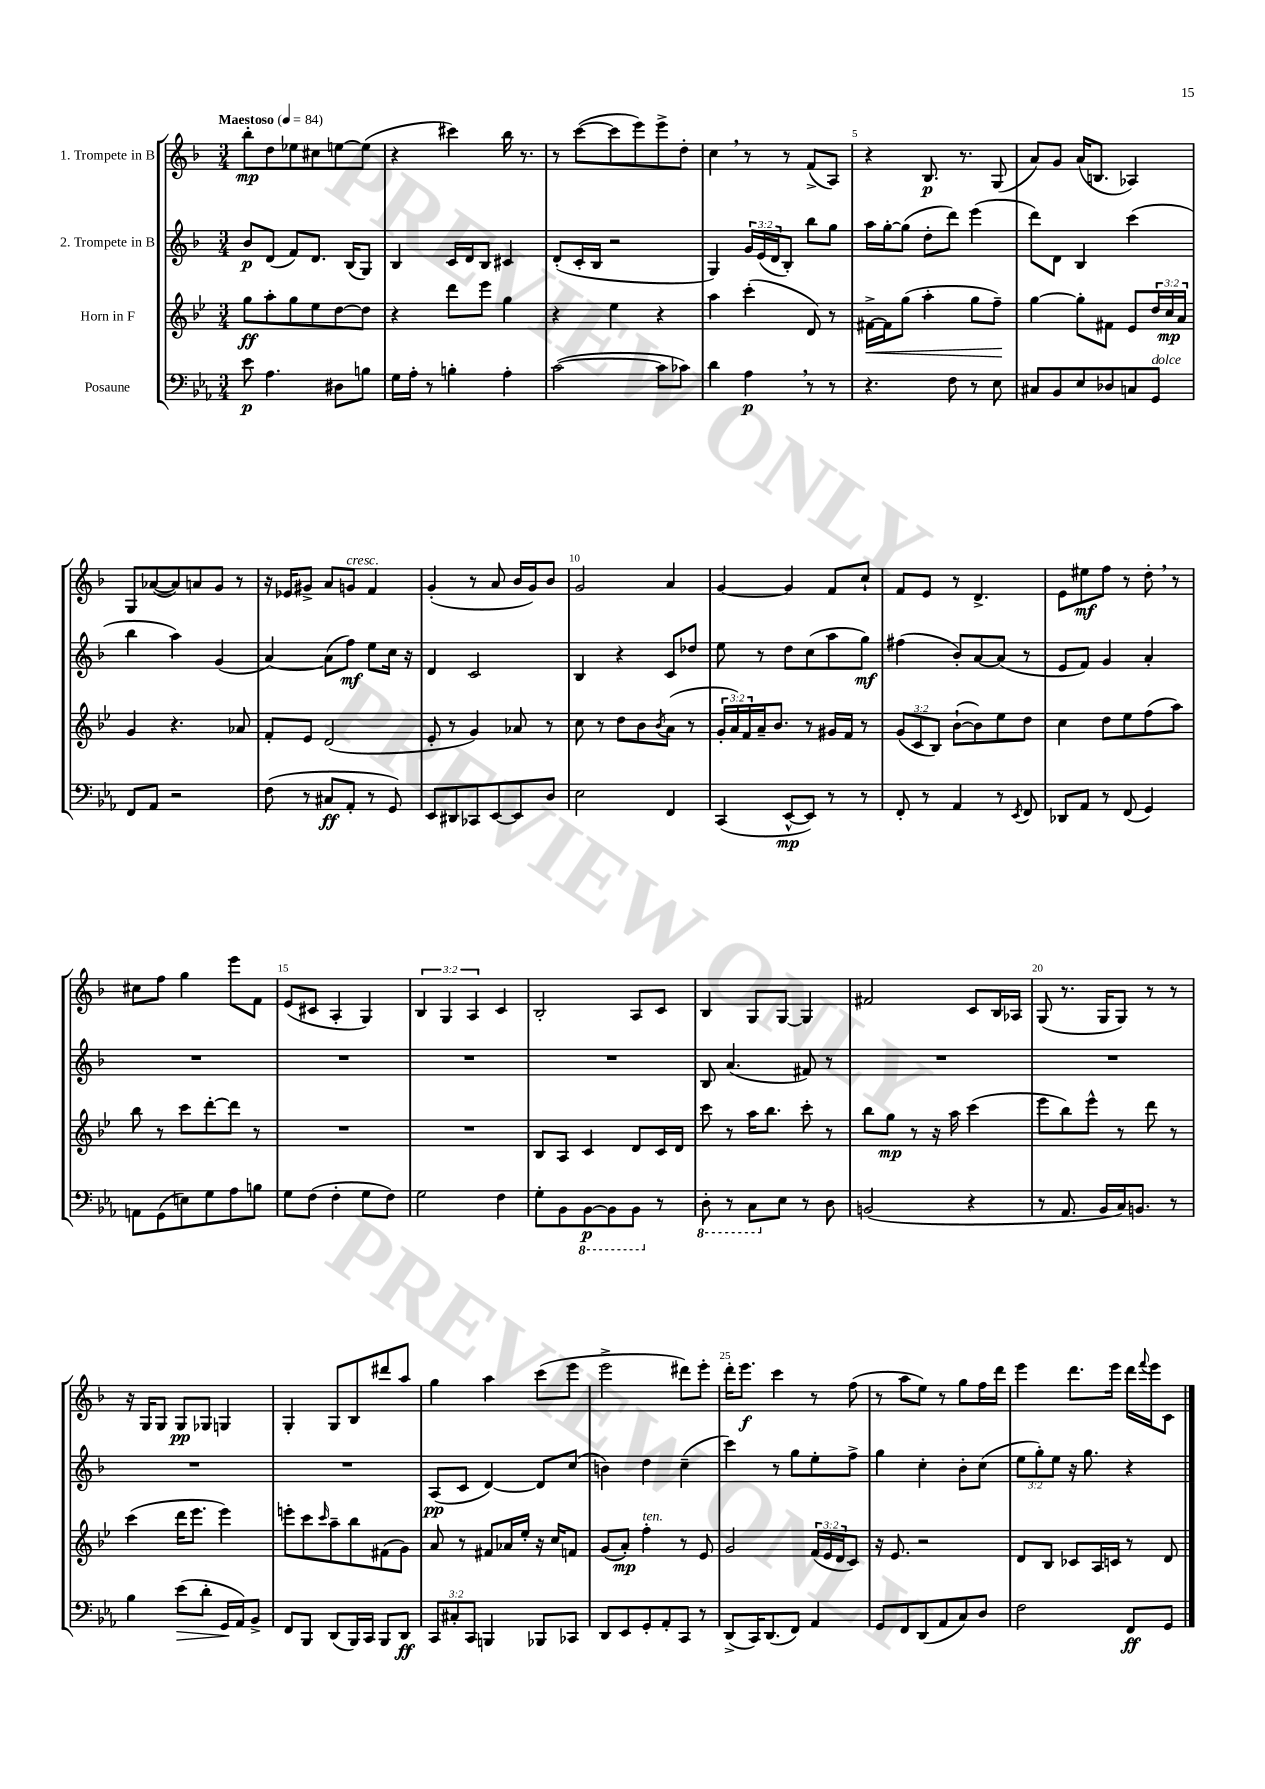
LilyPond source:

<<
\new StaffGroup <<
\new Staff = "s0" \with { instrumentName = "1. Trompete in B" } {
    \clef treble \key f \major \numericTimeSignature \time 3/4 \override Staff.TupletNumber.text = #tuplet-number::calc-fraction-text \tempo "Maestoso" 4 = 84
    bes''8-.\mp d''8 ees''8 cis''8 e''8~ e''8( |
    r4 cis'''4) bes''16 r8. |
    r8 c'''8~( c'''8 e'''8) e'''8-> d''8-. |
    c''4 \breathe r8 r8 f'8->( a8) |
    r4 bes8.\p r8. g8( |
    a'8) g'8 a'16( b8. aes4) |
    g8 aes'8~( aes'8) a'8 g'8 r8 |
    r16 ees'16 gis'8-> a'8 g'8^\markup { \italic "cresc." } f'4 |
    g'4-.( r8 a'8 bes'16 g'16) bes'8 |
    g'2 a'4 |
    g'4~ g'4 f'8 c''8-! |
    f'8 e'8 r8 d'4.-> |
    e'8 eis''8\mf f''8 r8 d''8-. \breathe r8 |
    cis''8 f''8 g''4 e'''8 f'8 |
    e'8( cis'8 a4-. g4) |
    \tuplet 3/2 { bes4 g4 a4 } c'4 |
    bes2-. a8 c'8 |
    bes4 g8 g8~ g4 |
    fis'2 c'8 bes16 aes16 |
    g8( r8. g16 g8) r8 r8 |
    r16 g16 g8 g8\pp ges8 g4 |
    g4-. g8 bes8 dis'''8 a''8 |
    g''4 a''4 c'''8( e'''8 |
    e'''2-> dis'''8) e'''8-. |
    d'''16-. e'''8.\f c'''4 r8 f''8( |
    r8 a''8 e''8) r8 g''8 f''16 d'''16 |
    e'''4 d'''8. e'''16 d'''16 \appoggiatura { f'''8 } e'''16 c'8 \bar "|." |
}
\new Staff = "s1" \with { instrumentName = "2. Trompete in B" } {
    \clef treble \key f \major \numericTimeSignature \time 3/4 \override Staff.TupletNumber.text = #tuplet-number::calc-fraction-text
    bes'8\p d'8( f'8) d'8. bes16( g8) |
    bes4 c'16 d'16 bes8 cis'4 |
    d'8-.( c'16-. bes16 r2 |
    g4) \tuplet 3/2 { g'16 e'16( d'16 } bes8-.) bes''8 g''8 |
    a''16 g''16~-. g''8( d''8-. d'''8) e'''4( |
    d'''8) d'8 bes4 c'''4( |
    bes''4 a''4) g'4( |
    a'4~) a'8( f''8\mf) e''8 c''16 r16 |
    d'4 c'2 |
    bes4 r4 c'8 des''8 |
    e''8 r8 d''8 c''8( a''8 g''8\mf) |
    fis''4( bes'8-.) a'8~ a'8( r8 |
    e'8 f'8) g'4 a'4-. |
    R2. |
    R2. |
    R2. |
    R2. |
    bes8 a'4.( fis'8) r8 |
    R2. |
    R2. |
    R2. |
    R2. |
    a8\pp( c'8 d'4~) d'8 c''8( |
    b'4) d''4 c''4--( |
    c'''4) r8 g''8 e''8-. f''8-> |
    g''4 c''4-. bes'8-. c''8( |
    \tuplet 3/2 { e''8 g''8-.) e''8 } r16 g''8. r4 \bar "|." |
}
\new Staff = "s2" \with { instrumentName = "Horn in F" } {
    \clef treble \key bes \major \numericTimeSignature \time 3/4 \override Staff.TupletNumber.text = #tuplet-number::calc-fraction-text
    g''8\ff a''8-. g''8 ees''8 d''8~ d''8 |
    r4 d'''8 ees'''8 g''4 |
    r4 ees''4 r4 |
    a''4 c'''4-.( d'8) r8 |
    fis'16~->\< fis'16 g''8( a''4-. g''8 f''8--\!) |
    g''4~ g''8-. fis'8 ees'8 \tuplet 3/2 { d''16 c''16\mp a'16 } |
    g'4 r4. aes'8 |
    f'8-. ees'8 d'2( |
    ees'8-. r8 g'4) aes'8 r8 |
    c''8 r8 d''8 bes'8 \acciaccatura { bes'8 } a'8( r8 |
    \tuplet 3/2 { g'16-. a'16) f'16 } a'16-- bes'8. r8 gis'16 f'16 r8 |
    \tuplet 3/2 { g'8( c'8 bes8) } bes'8~-!( bes'8) ees''8 d''8 |
    c''4 d''8 ees''8 f''8( a''8) |
    bes''8 r8 c'''8 d'''8~-. d'''8 r8 |
    R2. |
    R2. |
    bes8 a8 c'4 d'8 c'16 d'16 |
    c'''8 r8 a''16 bes''8. c'''8-. r8 |
    bes''8 g''8\mp r8 r16 a''16 c'''4( |
    ees'''8 bes''8) ees'''8-^ r8 d'''8 r8 |
    c'''4( d'''16 ees'''8. ees'''4) |
    e'''8-. c'''8 \grace { c'''16 } a''8-- bes''8 fis'8( g'8) |
    a'8 r8 fis'8 aes'16 ees''16-. r16 c''16 f'8 |
    g'8( a'8-.\mp) f''4-.^\markup { \italic "ten." } r8 ees'8 |
    g'2 \tuplet 3/2 { f'16( ees'16 d'16 } c'8) |
    r16 ees'8. r2 |
    d'8 bes8 ces'8 a16 c'16 r8 d'8 \bar "|." |
}
\new Staff = "s3" \with { instrumentName = "Posaune" } {
    \clef bass \key ees \major \numericTimeSignature \time 3/4 \override Staff.TupletNumber.text = #tuplet-number::calc-fraction-text
    ees'8\p aes4. dis8 b8 |
    g16 aes16-. r8 b4-. aes4-. |
    c'2~( c'8 ces'8) |
    d'4 aes4\p \breathe r8 r8 |
    r4. f8 r8 ees8 |
    cis8 bes,8 ees8 des8 c8 g,8^\markup { \italic "dolce" } |
    f,8 aes,8 r2 |
    f8( r8 cis8\ff aes,8-. r8 g,8) |
    ees,8 dis,8 ces,8 ees,8~ ees,8 d8 |
    ees2 f,4 |
    c,4( ees,8~-^\mp ees,8) r8 r8 |
    f,8-. r8 aes,4 r8 \acciaccatura { ees,8 } f,8 |
    des,8 aes,8 r8 f,8( g,4) |
    a,8 g,8( e8) g8 aes8 b8 |
    g8 f8( f4-. g8 f8) |
    g2 f4 |
    g8-. bes,8 \ottava #-1 bes,,8~\p bes,,8 bes,,8 \ottava #0 r8 |
    \ottava #-1 d,8-. r8 c,8 \ottava #0 ees8 r8 d8 |
    b,2( r4 |
    r8 aes,8. bes,16 c16) b,8. r8 |
    bes4 ees'8\>( d'8-. g,16\! aes,16) bes,8-> |
    f,8 bes,,8 d,8( bes,,16) c,16 bes,,8 d,8\ff |
    \tuplet 3/2 { c,8 cis8-. c,8 } b,,4 bes,,8 ces,8 |
    d,8 ees,8 g,8-. aes,8-. c,8 r8 |
    d,8->( c,16) d,8.( f,8) aes,4 |
    g,8 f,8 d,8( aes,8 c8) d8 |
    f2 f,8\ff g,8 \bar "|." |
}
>>
>>
\layout { \context { \Score \override BarNumber.break-visibility = ##(#f #t #t) barNumberVisibility = #(every-nth-bar-number-visible 5) } }
